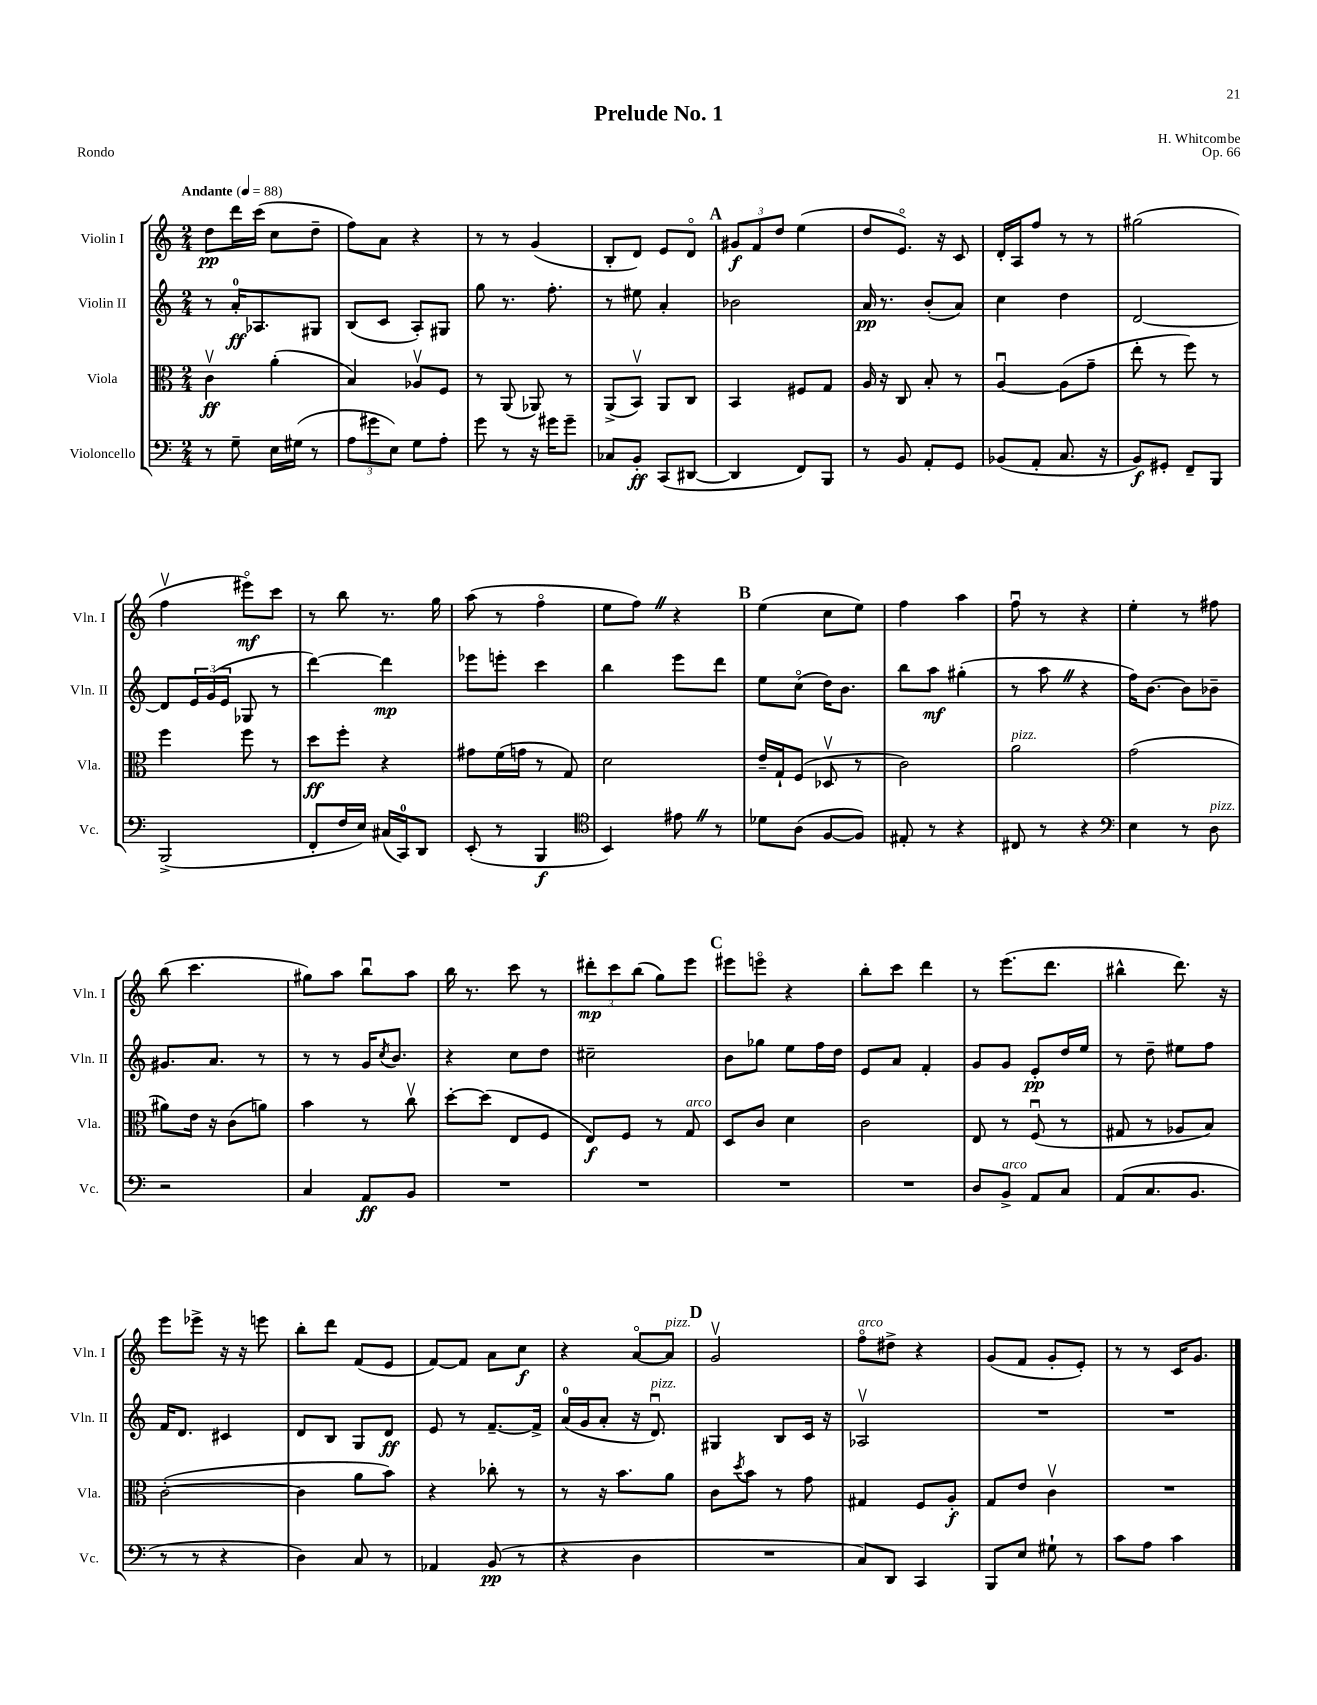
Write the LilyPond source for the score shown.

\header { title = "Prelude No. 1" composer = "H. Whitcombe" opus = "Op. 66" piece = "Rondo" }
<<
\new StaffGroup <<
\new Staff = "s0" \with { instrumentName = "Violin I" shortInstrumentName = "Vln. I" } {
    \clef treble \key c \major \numericTimeSignature \time 2/4 \tempo "Andante" 4 = 88
    d''8\pp d'''16 c'''16( c''8 d''8-- |
    f''8) a'8 r4 |
    r8 r8 g'4( |
    b8-. d'8) e'8 d'8\flageolet |
    \mark \markup { \bold "A" } \tuplet 3/2 { gis'8\f f'8 d''8 } e''4( |
    d''8 e'8.\flageolet) r16 c'8 |
    d'16-. a16 f''8 r8 r8 |
    gis''2( |
    f''4\upbow eis'''8\flageolet\mf) c'''8 |
    r8 b''8 r8. g''16 |
    a''8( r8 f''4\flageolet |
    e''8 f''8) \once \override BreathingSign.text = \markup { \musicglyph "scripts.caesura.straight" } \breathe r4 |
    \mark \markup { \bold "B" } e''4( c''8 e''8) |
    f''4 a''4 |
    f''8\downbow r8 r4 |
    e''4-. r8 fis''8 |
    b''8( c'''4. |
    gis''8) a''8 b''8\downbow a''8 |
    b''16 r8. c'''8 r8 |
    \tuplet 3/2 { dis'''8-.\mp c'''8 b''8( } g''8) e'''8 |
    \mark \markup { \bold "C" } eis'''8 e'''8\flageolet r4 |
    b''8-. c'''8 d'''4 |
    r8 e'''8.( d'''8. |
    bis''4-^ d'''8.) r16 |
    e'''8 ees'''8-> r16 r16 e'''8 |
    b''8-. d'''8 f'8( e'8 |
    f'8~) f'8 a'8 c''8\f |
    r4 a'8~\flageolet a'8^\markup { \italic "pizz." } |
    \mark \markup { \bold "D" } g'2\upbow |
    f''8\flageolet^\markup { \italic "arco" } dis''8-> r4 |
    g'8( f'8 g'8-. e'8-.) |
    r8 r8 c'16 g'8. \bar "|." |
}
\new Staff = "s1" \with { instrumentName = "Violin II" shortInstrumentName = "Vln. II" } {
    \clef treble \key c \major \numericTimeSignature \time 2/4
    r8 a'16-0-.\ff aes8. gis8 |
    b8( c'8 a8-.) gis8 |
    g''8 r8. f''8.-. |
    r8 eis''8 a'4-. |
    \mark \markup { \bold "A" } bes'2 |
    a'16\pp r8. b'8-.( a'8) |
    c''4 d''4 |
    d'2~ |
    d'8 \tuplet 3/2 { e'16 g'16( e'16 } ges8 r8 |
    d'''4~) d'''4\mp |
    ees'''8 e'''8-. c'''4 |
    b''4 e'''8 d'''8 |
    \mark \markup { \bold "B" } e''8 c''8\flageolet( d''16) b'8. |
    b''8 a''8\mf gis''4-.( |
    r8 a''8 \once \override BreathingSign.text = \markup { \musicglyph "scripts.caesura.straight" } \breathe r4 |
    f''16) b'8.~ b'8 bes'8-- |
    gis'8. a'8. r8 |
    r8 r8 g'16 \acciaccatura { c''8 } b'8. |
    r4 c''8 d''8 |
    cis''2-- |
    \mark \markup { \bold "C" } b'8 ges''8 e''8 f''16 d''16 |
    e'8 a'8 f'4-. |
    g'8 g'8 e'8-.\pp d''16 e''16 |
    r8 d''8-- eis''8 f''8 |
    f'16 d'8. cis'4 |
    d'8 b8 g8 d'8\ff |
    e'8 r8 f'8.~-- f'16-> |
    a'16-0( g'16 a'8-. r16 d'8.\downbow^\markup { \italic "pizz." }) |
    \mark \markup { \bold "D" } gis4 b8 c'16 r16 |
    aes2\upbow |
    R2 |
    R2 \bar "|." |
}
\new Staff = "s2" \with { instrumentName = "Viola" shortInstrumentName = "Vla." } {
    \clef alto \key c \major \numericTimeSignature \time 2/4
    c'4\upbow\ff a'4-.( |
    b4) aes8\upbow f8 |
    r8 a,8( aes,8) r8 |
    a,8->( b,8\upbow) a,8 c8 |
    \mark \markup { \bold "A" } b,4 fis8 g8 |
    a16 r16 c8 b8-. r8 |
    a4~\downbow a8( g'8-- |
    e''8-. r8 f''8) r8 |
    f''4 f''8 r8 |
    d''8\ff f''8-. r4 |
    gis'8 f'16( g'16 r8 g8) |
    d'2 |
    \mark \markup { \bold "B" } e'16-- g16-! f8( des8\upbow r8 |
    c'2) |
    a'2^\markup { \italic "pizz." } |
    g'2( |
    ais'8) e'16 r16 c'8( a'8) |
    b'4 r8 c''8\upbow |
    d''8~-. d''8( e8 f8 |
    e8\f) f8 r8 g8^\markup { \italic "arco" } |
    \mark \markup { \bold "C" } d8 c'8 d'4 |
    c'2 |
    e8 r8 f8\downbow( r8 |
    gis8 r8 aes8 b8) |
    c'2~-.( |
    c'4 a'8 b'8) |
    r4 ces''8-. r8 |
    r8 r16 b'8. a'8 |
    \mark \markup { \bold "D" } c'8 \acciaccatura { d''8 } b'8 r8 g'8 |
    gis4 f8 a8-.\f |
    g8 e'8 c'4\upbow |
    R2 \bar "|." |
}
\new Staff = "s3" \with { instrumentName = "Violoncello" shortInstrumentName = "Vc." } {
    \clef bass \key c \major \numericTimeSignature \time 2/4
    r8 g8-- e16 gis16( r8 |
    \tuplet 3/2 { a8 gis'8 e8) } g8 a8-. |
    g'8 r8 r16 gis'16 gis'8-- |
    ces8 b,8-.\ff c,8( dis,8~ |
    \mark \markup { \bold "A" } dis,4 f,8) b,,8 |
    r8 b,8 a,8-. g,8 |
    bes,8( a,8-. c8. r16 |
    b,8\f) gis,8-. f,8-- b,,8 |
    b,,2->( |
    f,8-. f16 e16) cis16( c,16-0) d,8 |
    e,8-.( r8 b,,4\f |
    \clef tenor b,4) eis'8 \once \override BreathingSign.text = \markup { \musicglyph "scripts.caesura.straight" } \breathe r8 |
    \mark \markup { \bold "B" } des'8 a8( f8~ f8) |
    eis8-. r8 r4 |
    cis8 r8 r4 |
    \clef bass e4 r8 d8^\markup { \italic "pizz." } |
    r2 |
    c4 a,8\ff b,8 |
    R2 |
    R2 |
    \mark \markup { \bold "C" } R2 |
    R2 |
    d8 b,8->^\markup { \italic "arco" } a,8 c8 |
    a,8( c8. b,8. |
    r8 r8 r4 |
    d4) c8 r8 |
    aes,4 b,8\pp( r8 |
    r4 d4 |
    \mark \markup { \bold "D" } R2 |
    c8) d,8 c,4 |
    b,,8 e8 gis8-! r8 |
    c'8 a8 c'4 \bar "|." |
}
>>
>>
\layout { \context { \Score \remove "Bar_number_engraver" } }
